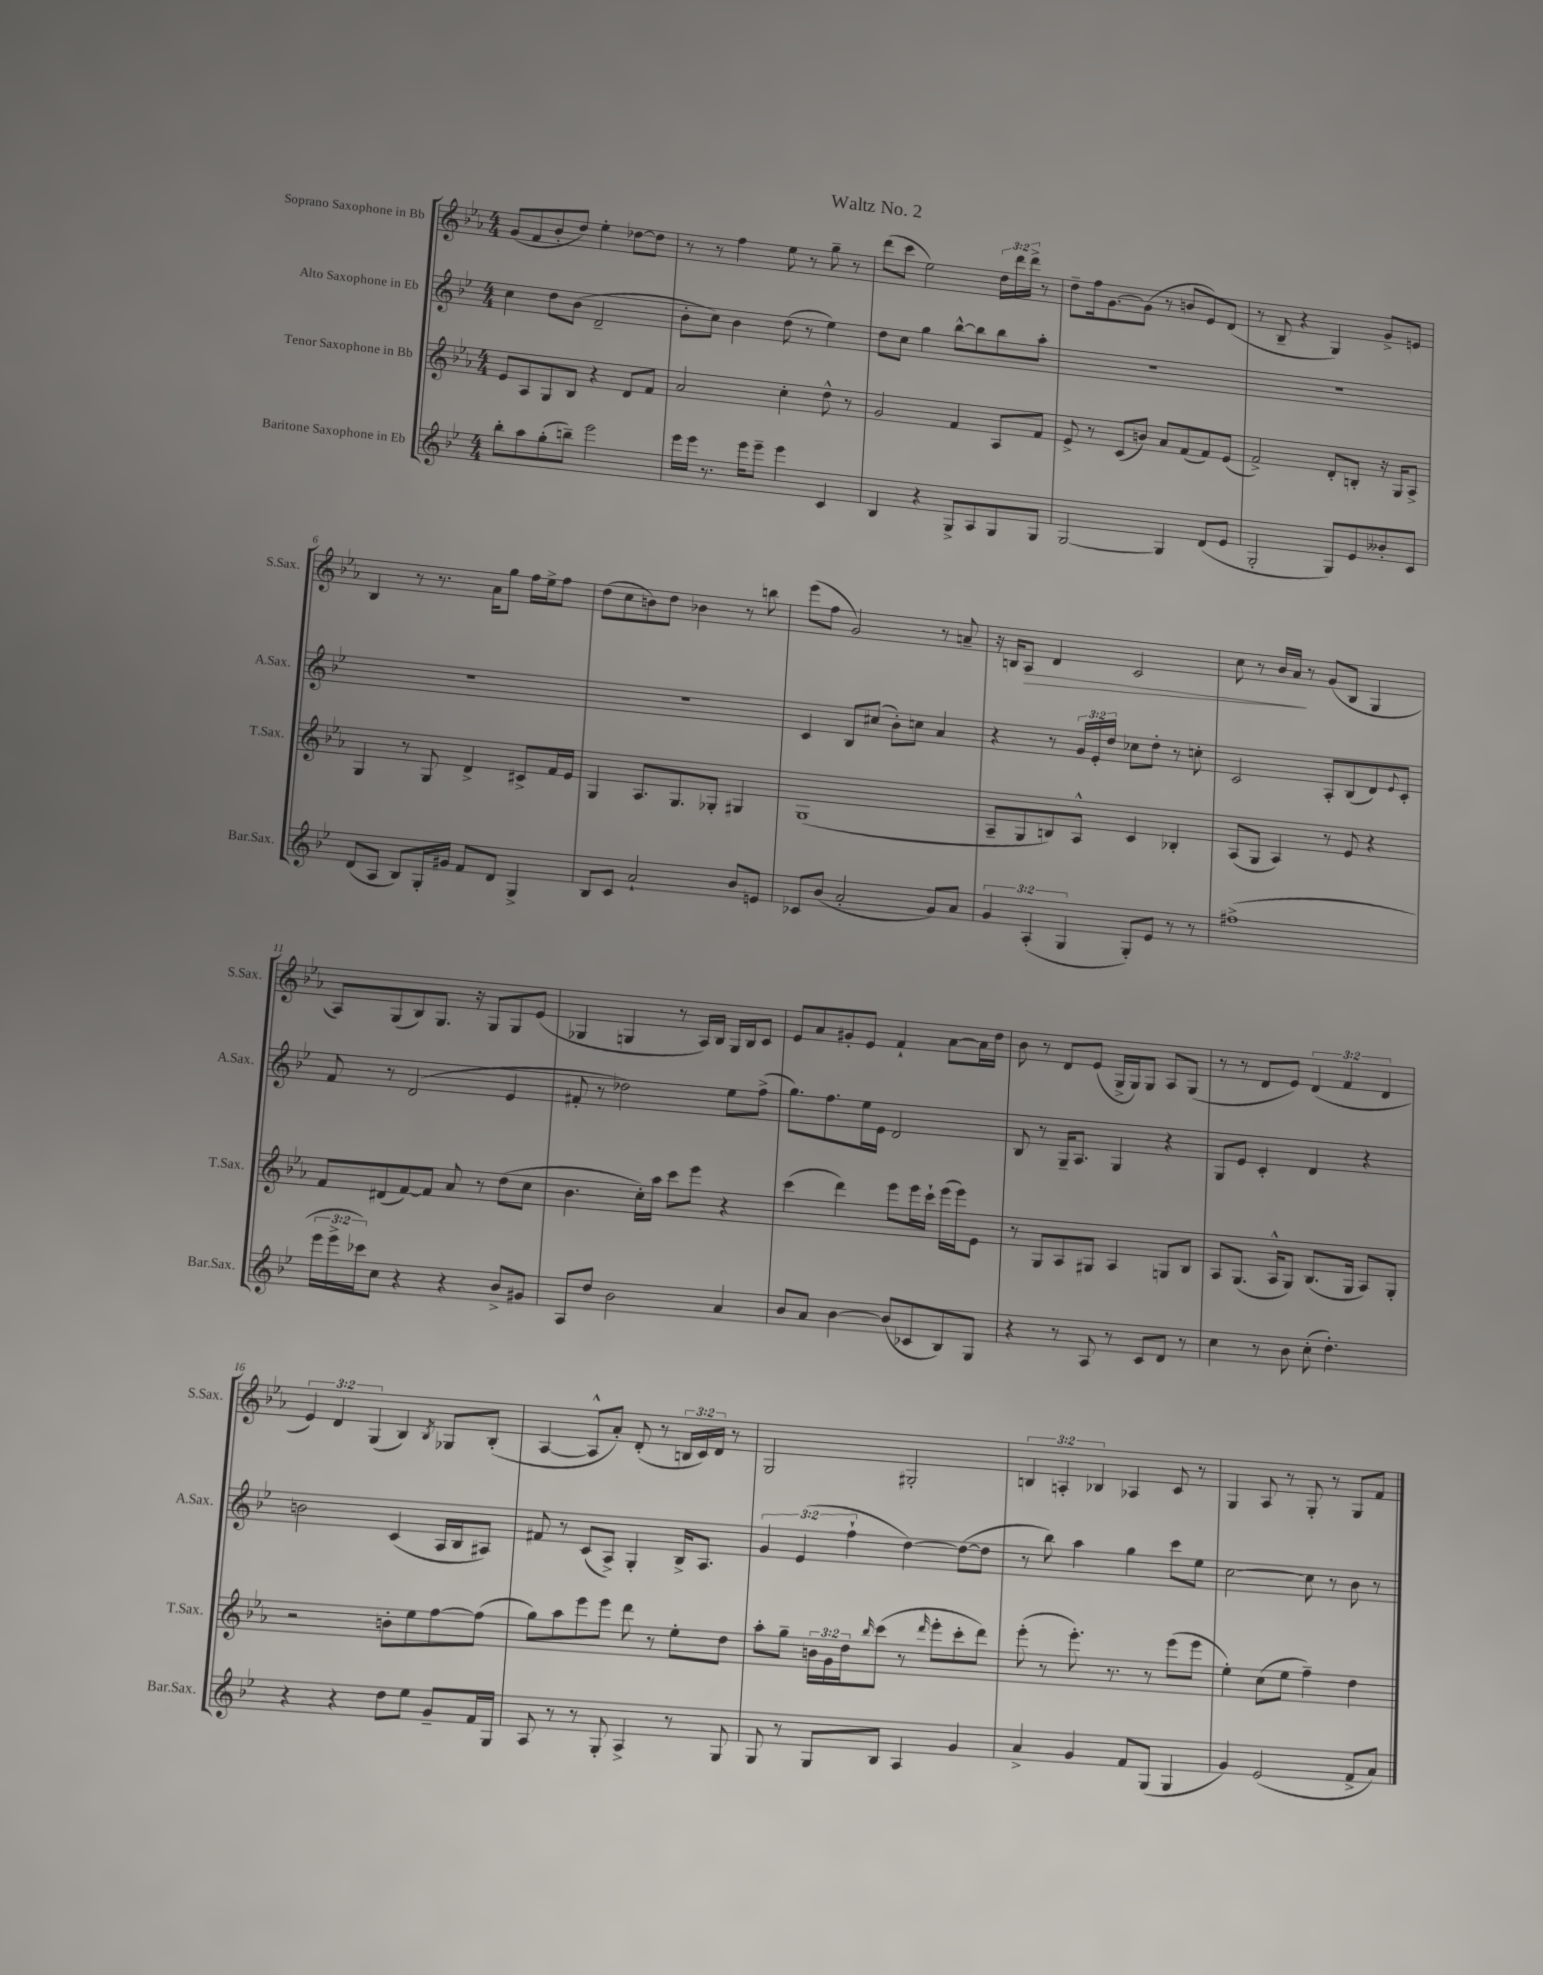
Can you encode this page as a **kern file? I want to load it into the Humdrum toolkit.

**kern	**kern	**kern	**kern
*staff4	*staff3	*staff2	*staff1
*clefG2	*clefG2	*clefG2	*clefG2
*k[b-e-]	*k[b-e-a-]	*k[b-e-]	*k[b-e-a-]
*M4/4	*M4/4	*M4/4	*M4/4
8bb-'\L	8e-/L	4cc\	(8g/L
8aa\	8A-/	.	8f/
(8gg'\	8G/	8dd\L	8b-'/
8bb~\J)	8B-/J	(8b-\J	8dd/J)
2eee-\	4r	2d~/	4ee-'\
.	8d/L	.	[8dd-\L
.	8f/J	.	8dd-\]J
=	=	=	=
16eee-\LL	2a-/	8b-'\L	8r
16eee-\JJ	.	.	.
8.r	.	8cc\J)	8r
.	.	4b-\	4ff\
16eee-\LK	.	.	.
8eee-~\J	.	.	.
4eee-\	4cc'\	(8dd\	8ee-\
.	.	8r	8r
4c/	8dd^^\	4ee-\)	8gg~\
.	8r	.	8r
=	=	=	=
4B-/	2g/	8dd\L	(8ddd\L
.	.	8cc\J	8ccc\J
4r	.	4gg\	2ee-\)
8G^/L	4f/	[8bb-^^\L	.
8A/	.	8bb-\]	.
8G/	8A-/L	8bb-\	24dd\LL
.	.	.	24ddd\
.	.	.	24ddd^\JJ
8G/J	8f/J	8aa'\J	8r
=	=	=	=
[2G/	8e-^/	1r	8dd~\L
.	8r	.	16ff\k
.	.	.	[8.g\
.	(8c/L	.	.
.	8b/J)	.	(8g\]J
4G/]	8a-/L	.	8r
.	(8f/	.	8b/L
(8d/L	8f/)	.	8e-/)
8e-/J	(8e-/J	.	(8d/J
=	=	=	=
2G'/	2f^/)	1r	8r
.	.	.	8B-~/
.	.	.	4r
8G/L)	8d'/L	.	4G/)
8e-/	8B'/J	.	.
8b--'/	16r	.	8g^/L
.	16G/LK	.	.
8c/J	8A-^/J	.	8e/J
=	=	=	=
(8d/L	4G/	1r	4B-/
8A/J	.	.	.
8B-/L)	8r	.	8r
16G'/L	8G/	.	8.r
16g#/JJ	.	.	.
8f/L	4d^/	.	.
.	.	.	16a-\LK
8d/J	.	.	8gg\J
4G^/	8c#^/L	.	16ff\LL
.	.	.	16ee-^\J
.	16f/L	.	8ff\J
.	16e-/JJ	.	.
=	=	=	=
8B-/L	4G/	1r	(8dd\L
8c/J	.	.	8cc\
2a`/	8.A-/L	.	8b\)
.	.	.	8dd\J
.	8.G/	.	.
.	.	.	4b-\
.	8G-'/J	.	.
8b-/L	4G#/	.	8r
8e/J	.	.	8bb\
=	=	=	=
8c-/L	(1G	4c/	(8eee-\L
(8b-/J	.	.	8ff\J
2a'/	.	8B-/L	2g/)
.	.	(8cc#/J	.
.	.	8b-'\L)	.
.	.	8cc\J	.
8g/L)	.	4a/	8r
8a/J	.	.	8a~/
=	=	=	=
6g/	8A-~/L	4r	16r
.	.	.	16B/LK
.	8G/	.	8A-/J
(6A'/	.	.	.
.	8B/)	8r	4d/
6G/	.	.	.
.	8A-^^/J	24g/LL	.
.	.	24e-'/	.
.	.	24dd/JJ	.
8G'/L)	4c/	8cc-\L	2c/
8e-/J	.	8dd'\J	.
8r	4B-'/	8r	.
8r	.	8cc'\	.
=	=	=	=
(1ff#^	(8A-/L	2c/	8cc\
.	8G/J	.	8r
.	4A-/)	.	16b-/LL
.	.	.	16a-/JJ
.	.	.	8r
.	8r	8A'/L	(8g/L
.	8e-/	(8B-/	8B-/J
.	4r	8d/)	4G/
.	.	8qqe-/	.
.	.	8c'/J	.
=	=	=	=
24eee-\LL	8f/L	8f/	8A-/L)
24eee-^\	.	.	.
24ccc-\J)	.	.	.
8cc\J	(8d#/	8r	(8G/
4r	[8f/)	(2d/	8B-/)
.	8f/]J	.	8.G/J
4r	8a-/	.	.
.	.	.	16r
.	8r	.	8G/L
8b-^/L	(8dd\L	4e-/	8G/
8g#/J	8cc\J	.	(8e-/J
=	=	=	=
8A/L	4.b-\	8f#'/	4G-/
8dd/J	.	8r	.
2b-\	.	2dd-\)	4G/
.	16cc'\LL)	.	.
.	16aa-\JJ	.	.
.	8ccc\L	.	8r
.	8eee-\J	.	16A-/LL)
.	.	.	16B-/JJ
4a/	4r	8ee-\L	16G/LL
.	.	.	16B-/J
.	.	(8ff^\J	8c/J
=	=	=	=
8b-/L	(4ccc\	8.gg\L)	8e-/L
8a/J	.	.	8a-/
.	.	8.ff\	.
[4b-\	4ddd\)	.	8g#'/
.	.	16ee-\L	8e-/J
.	.	16e-\JJ	.
(8b-/]L	8eee-\L	2d/	4f`/
8c-/	16eee-\L	.	.
.	16ccc`\JJ	.	.
8B-/)	(16eee-\LL	.	[8a-\L
.	16eee-\J)	.	.
8G/J	8e-\J	.	16a-\]L
.	.	.	16dd\JJ
=	=	=	=
4r	8r	8B-/	8b-\
.	8G/L	8r	8r
8r	8A-/	16G~/LK	8d/L
.	.	8.A/J	.
8A/	8G#/J	.	(8e-/J
8r	4A-/	4G/	16G^/LL
.	.	.	16G/J)
8c/L	.	.	8G/J
8d/J	8G/L	4r	8A-/L
8r	8B-/J	.	(8G/J
=	=	=	=
4cc\	8A-/L	8G/L	8r
.	(8.G/J	8e-/J	8r
8r	.	4c'/	8d/L
.	16A-^^/LK	.	.
8b-\	8G/J)	.	8e-/J)
(8cc'\	(8.B-/L	4d/	(6d/
4.dd'\)	.	.	.
.	.	.	6f/
.	16G/Jk	.	.
.	8A-/L)	4r	.
.	.	.	6d/
.	8G'/J	.	.
=	=	=	=
4r	2r	2b\	6e-/)
.	.	.	6d/
4r	.	.	.
.	.	.	(6G/
8dd\L	8b'\L	(4c/	4B-/)
8ee-\J	8ee-\	.	.
.	.	.	8qB-/
8g~/L	[8ff\	16A/LL	8G-/L
.	.	16B-/J	.
16f/L	(8ff\]J	8A#/J)	(8B-'/J
16G/JJ	.	.	.
=	=	=	=
8A/	8gg\L)	8f#/	[4A-/
8r	8aa-\	8r	.
8r	8eee-\	(8c/L	8A-^^/]L
8G'/	8eee-\J	8A^/J)	8a-'/J)
4A^/	8ddd\	4G'/	(8d'/
.	8r	.	8r
8r	8ee-'\L	16B-^/LK	24B/LL
.	.	.	24c/)
.	.	8.A/J	.
.	.	.	24d/JJ
8G/	8dd\J	.	8r
=	=	=	=
8G/	8aa-'\L	6g/	2G/
8r	8gg~\J	.	.
.	.	(6e-/	.
8G/L	24b\LL	.	.
.	24g\	.	.
.	24dd\J	6ff`\	.
.	16qqbb-/	.	.
8B-/J	(8ccc\J	.	.
4A/	8r	[4dd\)	2G#'/
.	16qqddd/	.	.
.	8eee-'\L	.	.
4g/	8ccc'\	(8dd\_L	.
.	8ddd\J)	8dd\]J	.
=	=	=	=
4a^/	(8eee-'\	8r	6B/
.	8r	8bb-\)	.
.	.	.	6A'/
4g/	8.eee-'\)	4aa\	.
.	.	.	6B-/
.	8.r	.	.
8f/L	.	4gg\	4A-/
(8G/J	8r	.	.
4G/	(8eee-\L	8ccc\L	8c/
.	8eee-\J	8ee-\J	8r
=	=	=	=
4g/)	4ee-'\)	[2cc\	4G/
(2e-/	(8cc\L	.	8A-/
.	8ee-\J	.	8r
.	4ff~\)	8cc\]	8G'/
.	.	8r	8r
8f^/L	4dd\	8b-\	8G/L
8a/J)	.	8r	8f/J
==	==	==	==
*-	*-	*-	*-
